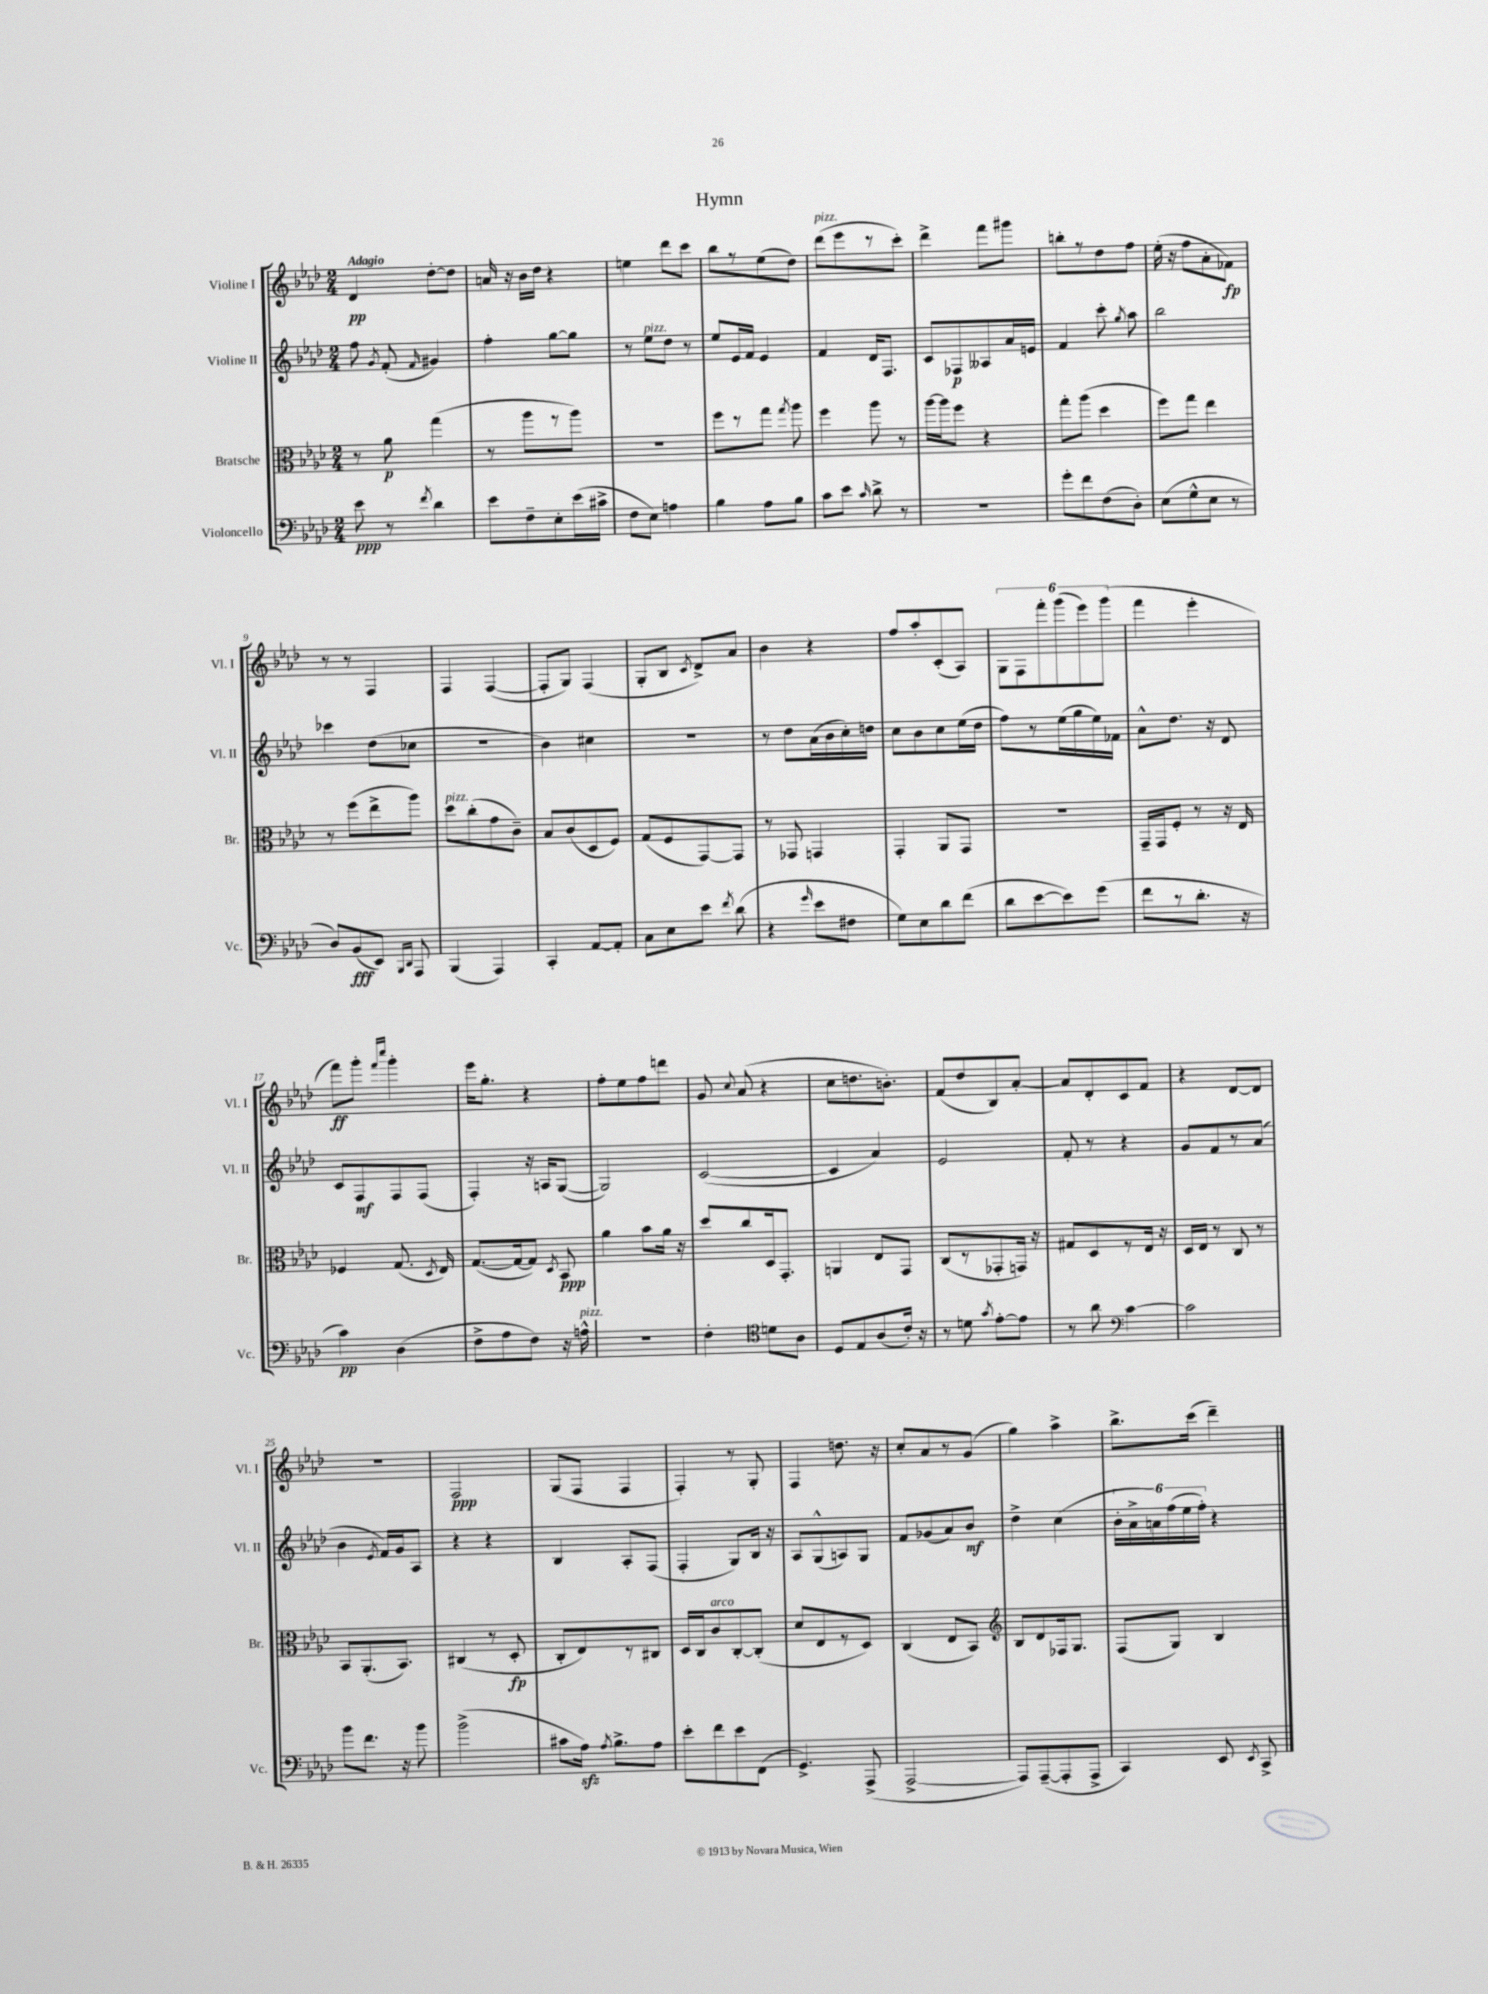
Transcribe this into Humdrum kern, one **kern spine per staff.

**kern	**kern	**kern	**kern
*staff4	*staff3	*staff2	*staff1
*clefF4	*clefC3	*clefG2	*clefG2
*k[b-e-a-d-]	*k[b-e-a-d-]	*k[b-e-a-d-]	*k[b-e-a-d-]
*M2/4	*M2/4	*M2/4	*M2/4
8e-\	8r	8ff\	4d-/
.	.	8qg/	.
8r	8a-\	(8f'/	.
8qf/	.	16qqf/	.
4d-\	(4gg\	4g#/)	[8dd-'\L
.	.	.	8dd-\]J
=	=	=	=
8e-\L	8r	4ff'\	16a/
.	.	.	16r
8F~\	8aa-\L	.	16b-\LL
.	.	.	16dd-\JJ
8E-'\	8r	[8gg\L	4r
(16e-\L	8aa-\J)	8gg\]J	.
16c#^\JJ	.	.	.
=	=	=	=
8F\L	2r	8r	4ee\
8E-\J)	.	8ee-\L	.
4A\	.	8dd-\J	8ddd-\L
.	.	8r	8ccc\J
=	=	=	=
4B-\	8ff\L	8ee-/L	8bb-\L
.	8r	16e-/L	8r
.	.	16f/JJ	.
8A-\L	8gg\J	4e-/	(8ee-\
.	8qgg/	.	.
8B-\J	8aa-\	.	8dd-\J)
=	=	=	=
8c\L	4ff\	4f/	(8ddd-\L
8e-\J	.	.	8eee-\
16qqc/	.	.	.
8d-^\	8aa-\	16d-/LK	8r
.	.	8.F/J	.
8r	8r	.	8ccc'\J)
=	=	=	=
2r	[16aa-\LL	8c/L	4ddd-^\
.	16aa-\]J	.	.
.	8ff\J	8F-/	.
.	4r	8A--/	8fff\L
.	.	16a-/L	8ggg#\J
.	.	16e/JJ	.
=	=	=	=
8g'\L	8gg'\L	4f/	8bb'\L
8f\	(8aa-\J	.	8r
(8F\	4dd-\	8ccc'\	8dd-\
.	.	8qgg/	.
8D-'\J)	.	8aa-\	8ff\J
=	=	=	=
(8E-\L	8ff\L)	2bb-\	(16ee-'\
.	.	.	16r
8G^^\	8gg\J	.	8ff\L
8E-\J	4ee-\	.	8a-'\
8r	.	.	8f-\J)
=	=	=	=
8D-/L)	8r	4ccc-\	8r
(8BB-/	(8ff\L	.	8r
8EE-/J)	8ee-^\	(8dd-\L	4F/
16qqBBB-/LL	.	.	.
16qqDD-/JJ	.	.	.
8AAA-/	8aa-\J)	8cc-\J	.
=	=	=	=
(4BBB-/	8dd-\L	2r	4F/
.	(8cc'\	.	.
4AAA-/)	8g\	.	([4F/
.	8c~\J)	.	.
=	=	=	=
4CC'/	8B-/L	4b-\)	8F'/]L
.	(8c/	.	8G/J)
[8AA-/L	8D-/	4cc#\	(4F/
8AA-'/]J	8F/J)	.	.
=	=	=	=
8C\L	(8G/L	2r	8G'/L
8E-\	8F/	.	8B-/J
.	.	.	8qc/
8e-\J	[8GG/)	.	8d-^/L)
8qf/	.	.	.
(8d-\	8GG/]J	.	8a-/J
=	=	=	=
4r	8r	8r	4b-\
.	8GG-/	8dd-\L	.
16qqg/	.	.	.
8e-\L	4GG/	(16a-\L	4r
.	.	16b-\	.
8F#\J	.	16cc'\)	.
.	.	16dd\JJ	.
=	=	=	=
8G\L)	4GG'/	8cc\L	8ff/L
8E-\	.	8b-\	8aa-'/
8d-\	8AA-/L	8cc\	(8c'/
(8f\J	8GG/J	(16ee-\L	8A-/J)
.	.	16dd-\JJ	.
=	=	=	=
8d-\L	2r	8ff\L)	12G\L
.	.	.	12F\
[8e-\	.	8r	.
.	.	.	12fff'\
8e-\])	.	(16ee-\L	(12ggg\
.	.	16gg\	.
.	.	.	12eee-\)
(8g\J	.	16ee-\)	.
.	.	.	(12ggg\J
.	.	16f-\JJ	.
=	=	=	=
8f\L	16GG~/LL	8a-^^\L	4fff\
.	16GG/J	.	.
8r	8F'/J	8.dd-\J	.
8.d-'\J	8r	.	4eee-'\
.	.	16r	.
.	16r	8d-/	.
16r	16E-/	.	.
=	=	=	=
4c\)	4F-/	8c/L	8fff\L)
.	.	8F/	8ggg'\J
.	.	.	16qqfff/LL
.	.	.	16qqcccc/JJ
(4D-\	(8.G/	8F/	4ggg'\
.	.	(8F/J	.
.	8qD-/	.	.
.	16E-/)	.	.
=	=	=	=
8F^\L	([8.G/L	4F'/)	16eee-\LK
.	.	.	8.gg'\J
8A-\	.	.	.
.	16G/_k	.	.
8F\J)	8G/]J)	16r	4r
.	.	16A/LK	.
.	8qD-/	.	.
16r	8BB-/	([8G/J	.
16A^^\	.	.	.
=	=	=	=
2r	4a-\	2G/])	8ff'\L
.	.	.	8ee-\
.	8b-\L	.	8ff\
.	16a-\Jk	.	8ddd\J
.	16r	.	.
=	=	=	=
4F'\	8dd-/L	([2c/	8g/
.	.	.	8qqcc/
.	8cc/	.	(8a-/
*clefC4	*	*	*
8d\L	16D-/k	.	4r
.	8.GG'/J	.	.
8A-\J	.	.	.
=	=	=	=
8D-/L	4AA/	4c/]	8cc\L
8E-/	.	.	8.dd\
(8A-/	8E-/L	4a-/)	.
.	.	.	8.b'\J)
16c'/Jk)	8GG/J	.	.
16r	.	.	.
=	=	=	=
8r	(8C/L	2e-/	(8f/L
8d\	8r	.	8dd-/
8qg/	.	.	.
[8e-'\L	8GG-'/	.	8B-/)
8e-\]J	16GG/Jk)	.	[8a-'/J
.	16r	.	.
=	=	=	=
8r	8G#/L	8f'/	8a-/]L
8a-\	8D-/	8r	8d-'/
*clefF4	*	*	*
[4c\	8r	4r	8c/
.	16E-/Jk	.	8f/J
.	16r	.	.
=	=	=	=
2c\]	16D-/LL	8g/L	4r
.	16E-/JJ	.	.
.	8r	8f/	.
.	8C/	8r	[8d-/L
.	8r	(8a-/J	8d-/]J
=	=	=	=
8b-\L	8BB-/L	4b-\	2r
8.f\J	(8.AA-'/	.	.
.	.	8qe-/	.
.	.	16f/LL)	.
16r	8.BB-/J)	16g/J	.
8b-\	.	8A-/J	.
=	=	=	=
(2b-^\	(4C#/	4r	2F/
.	8r	4r	.
.	8D-'/	.	.
=	=	=	=
8c#\L	8C'/L	4B-/	(8G/L
16A-\Jk)	8E-/)	.	8F/J
8qA-/	.	.	.
8.B-^\L	.	.	.
.	8r	8A-'/L	4F/
8A-\J	8C#/J	(8F/J	.
=	=	=	=
8e-'\L	16D-/LL	4F'/	4F'/)
.	16C/J	.	.
8f\	8c/	.	.
8e-\	[8C'/	8G/L)	8r
(8FF\J	(8C'/]J	16B-/Jk	8G'/
.	.	16r	.
=	=	=	=
4.GG^/)	8d-/L	8A-/L	4F/
.	8E-/	(8G^^/	.
.	8r	8A/)	8.dd\
(8AAA-^/	8D-/J)	8G/J	.
.	.	.	16r
=	=	=	=
[2AAA-^/	(4C/	8f/L	8cc'/L
.	.	(8g-/	8a-/
.	8E-/L	8a-/)	8r
.	8BB-/J)	8b-/J	(8g/J
=	=	=	=
*	*clefG2	*	*
8AAA-/]L)	8B-/L	4dd-^\	4gg\)
([8AAA-~/	8d-/	.	.
8AAA-'/]	16F-/k	(4cc\	4aa-^\
.	8.G/J	.	.
8AAA-^/J	.	.	.
=	=	=	=
4CC/)	(8F/L	24b-'\LL	8.bb-^\L
.	.	24a-^\	.
.	.	24a\)	.
.	8G/J)	(24ff\	.
.	.	24ee-\	.
.	.	.	(16ccc\Jk
.	.	24ff'\JJ)	.
8EE-/	4B-/	4r	4ddd-~\)
8qEE-/	.	.	.
8CC^/	.	.	.
==	==	==	==
*-	*-	*-	*-
